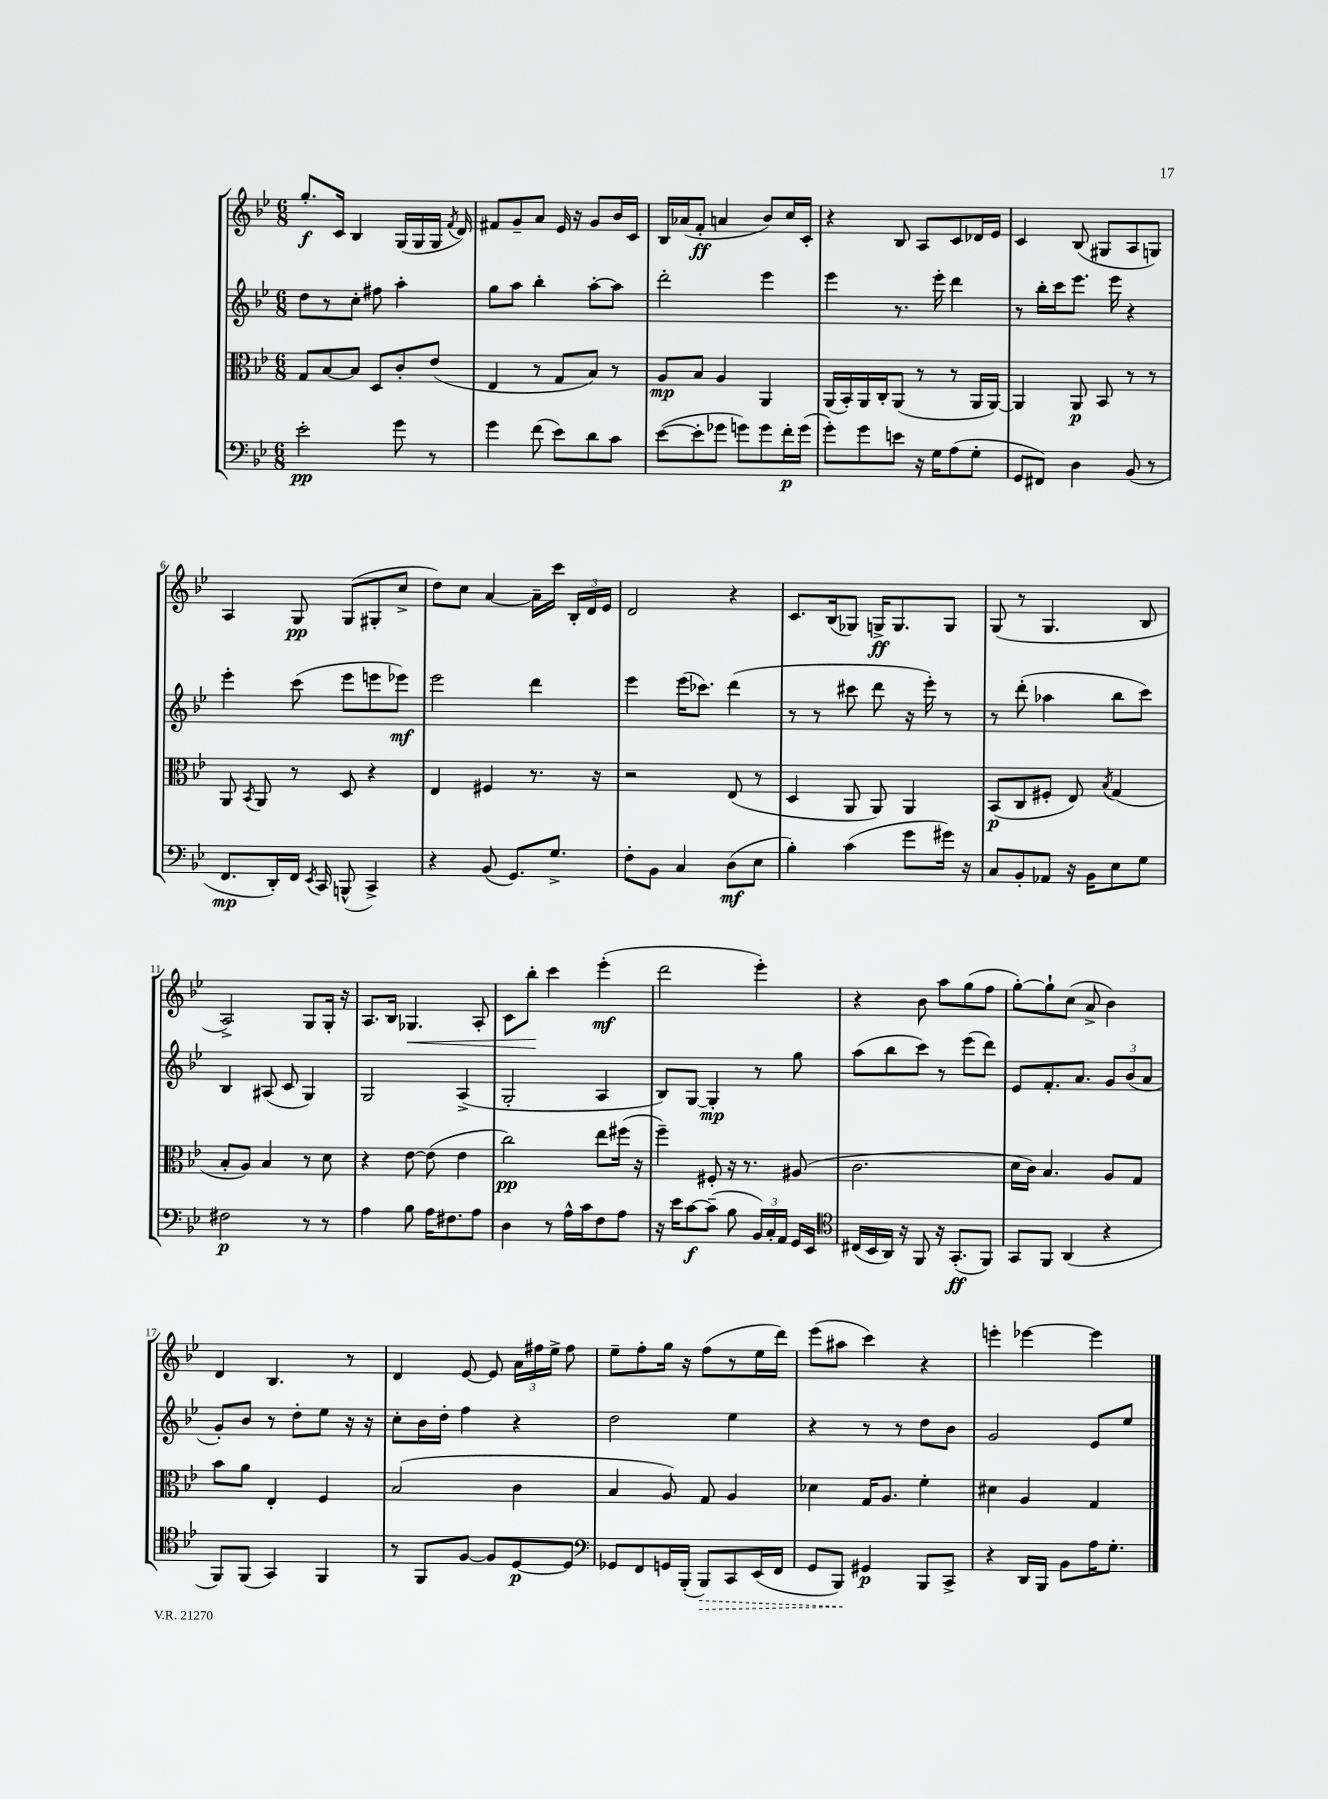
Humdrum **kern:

**kern	**kern	**kern	**kern
*staff4	*staff3	*staff2	*staff1
*clefF4	*clefC3	*clefG2	*clefG2
*k[b-e-]	*k[b-e-]	*k[b-e-]	*k[b-e-]
*M6/8	*M6/8	*M6/8	*M6/8
2e-'	8G	8dd	8.gg'
.	[8B-	8r	.
.	.	.	16c
.	8B-]	8cc'	4B-
.	8D	8ff#	.
8g	8c'	4aa'	(16G
.	.	.	16G
8r	(8e-	.	16G
.	.	.	8qf
.	.	.	16d)
=	=	=	=
4g	4E-	8gg	8f#
.	.	8aa	8g~
(8f	8r	4bb-'	8a
8e-)	8G	.	16e-
.	.	.	16r
8d	8B-)	[8aa'	8g
8c	8r	8aa]	16b-
.	.	.	16c
=	=	=	=
([8e-	8A	2ddd'	16B-
.	.	.	(16a-
8e-']	8B-	.	8f'
8g-	4A	.	4a
8g)	.	.	.
8g	4AA	4eee-	8b-)
16f'	.	.	16cc
(16g	.	.	16c'
=	=	=	=
8g')	(16AA	4eee-	4r
.	16BB-')	.	.
8g	16AA	.	.
.	16C'	.	.
8e	(8AA	8.r	8B-
16r	8r	.	8A
16G	.	16eee-'	.
(8A	8r	4ddd	8c
8G'	16AA	.	16d-
.	[16AA)	.	16e-
=	=	=	=
8GG	4AA]	8r	4c
8FF#)	.	16bb-'	.
.	.	16ccc	.
4D	8AA	8.eee-	(8B-
.	8BB-	.	8G#
.	.	16eee-	.
(8BB-	8r	4r	8A
8r	8r	.	8G)
=	=	=	=
8.FF	8AA	4eee-'	4A
.	8qBB-	.	.
.	8AA	.	.
16DD')	.	.	.
16FF	8r	(8ccc	8G
8qEE-	.	.	.
16CC	.	.	.
(8BBB^^	8D	8eee-	(8G
4CC^)	4r	8eee	8G#'
.	.	8eee-)	8cc^
=	=	=	=
4r	4E-	2eee-	8dd)
.	.	.	8cc
(8BB-	4F#	.	[4a
8.GG)	.	.	.
.	8.r	4ddd	16a~]
8.G^	.	.	16ccc
.	.	.	24B-'
.	.	.	24d
.	16r	.	.
.	.	.	24e-
=	=	=	=
8F'	2r	4eee-	2d
8BB-	.	.	.
4C	.	(16eee-	.
.	.	8.ccc-)	.
(8D	(8E-	(4ddd	4r
8E-	8r	.	.
=	=	=	=
4B-')	4D	8r	8.c
.	.	8r	.
.	.	.	(16B-
(4c	8AA	8ccc#	8G-)
.	8AA)	8ddd	16G^
.	.	.	8.G
8g	4AA	16r	.
.	.	16eee-')	.
16g#)	.	8r	8G
16r	.	.	.
=	=	=	=
8C	(8BB-	8r	(8G
8BB-'	8C	(8ddd'	8r
8AA-	8F#'	4aa-	4.G
16r	8E-)	.	.
16BB-	.	.	.
.	8qB-	.	.
8E-	(4G	8bb-	.
8G	.	8ccc)	8B-
=	=	=	=
2F#	8B-'	4B-	2A^)
.	8A)	.	.
.	4B-	(8A#	.
.	.	8c	.
8r	8r	4G)	8G
8r	8d	.	16G'
.	.	.	16r
=	=	=	=
4A	4r	2G	8.A
.	.	.	16B-
8B-	[8e-	.	4.G-
16A	(8e-]	.	.
8.F#	.	.	.
.	4e-	(4A^	.
8A	.	.	8A'
=	=	=	=
4D	2cc)	2G'	8c
.	.	.	8bb-'
8r	.	.	4ccc
16A^^	.	.	.
16c	.	.	.
8F	8ee-	4A	(4eee-'
8A	(16ff#	.	.
.	16r	.	.
=	=	=	=
16r	4ff~)	8B-)	2ddd
16e-	.	.	.
[8c	.	[8G	.
(8c~]	8F#'	4G']	.
8B-	16r	.	.
.	8.r	.	.
24BB-)	.	8r	4eee-')
24C'	.	.	.
24AA	.	.	.
16GG	(8A#	8gg	.
16EE-	.	.	.
=	=	=	=
*clefC4	*	*	*
(16C#	2.c	(8aa	4r
16BB-	.	.	.
16AA)	.	8bb-	.
16r	.	.	.
8FF	.	8ccc)	8b-
16r	.	8r	8aa
(8.GG'	.	.	.
.	.	(8eee-	(8gg
8FF)	.	8ddd)	8ff
=	=	=	=
8GG	16d	8e-	[8gg')
.	16c)	.	.
8FF	4.B-	8.f'	8gg`]
(4AA	.	.	(8cc
.	.	8.a	.
.	.	.	8a^
4r	8A	12g	4b-)
.	.	(12b-	.
.	8G	.	.
.	.	12a	.
=	=	=	=
8FF)	8b-	8g')	4d
(8FF	8a	8b-	.
4GG)	4E-'	8r	4.B-
.	.	8dd'	.
4FF	4F	8ee-	.
.	.	16r	8r
.	.	16r	.
=	=	=	=
8r	(2B-	8cc'	4d
8FF	.	16b-	.
.	.	16dd'	.
[8F	.	4ff	[8e-
8F]	.	.	8e-]
[8D	4c	4r	24a
.	.	.	24ff#
.	.	.	24ee-^
8D]	.	.	8ff#
=	=	=	=
*clefF4	*	*	*
8GG-	4B-	2dd	8ee-~
8FF	.	.	8ff'
16GG	8A)	.	16gg
(16BBB-'	.	.	16r
8BBB-)	8G	.	(8ff
8CC	4A	4ee-	8r
(16EE-	.	.	16ee-
16FF	.	.	16ddd)
=	=	=	=
8GG	4d-	4r	(8eee-
8BBB-)	.	.	8aa#
4GG#	16G	8r	4ccc)
.	8.A	.	.
.	.	8r	.
8BBB-	4f'	8dd	4r
8CC^	.	8b-	.
=	=	=	=
4r	4d#	2g	4eee'
16DD	4A	.	[4eee-
16BBB-	.	.	.
8BB-	.	.	.
16A	4G	8e-	4eee-]
8.G'	.	.	.
.	.	8ee-	.
==	==	==	==
*-	*-	*-	*-
